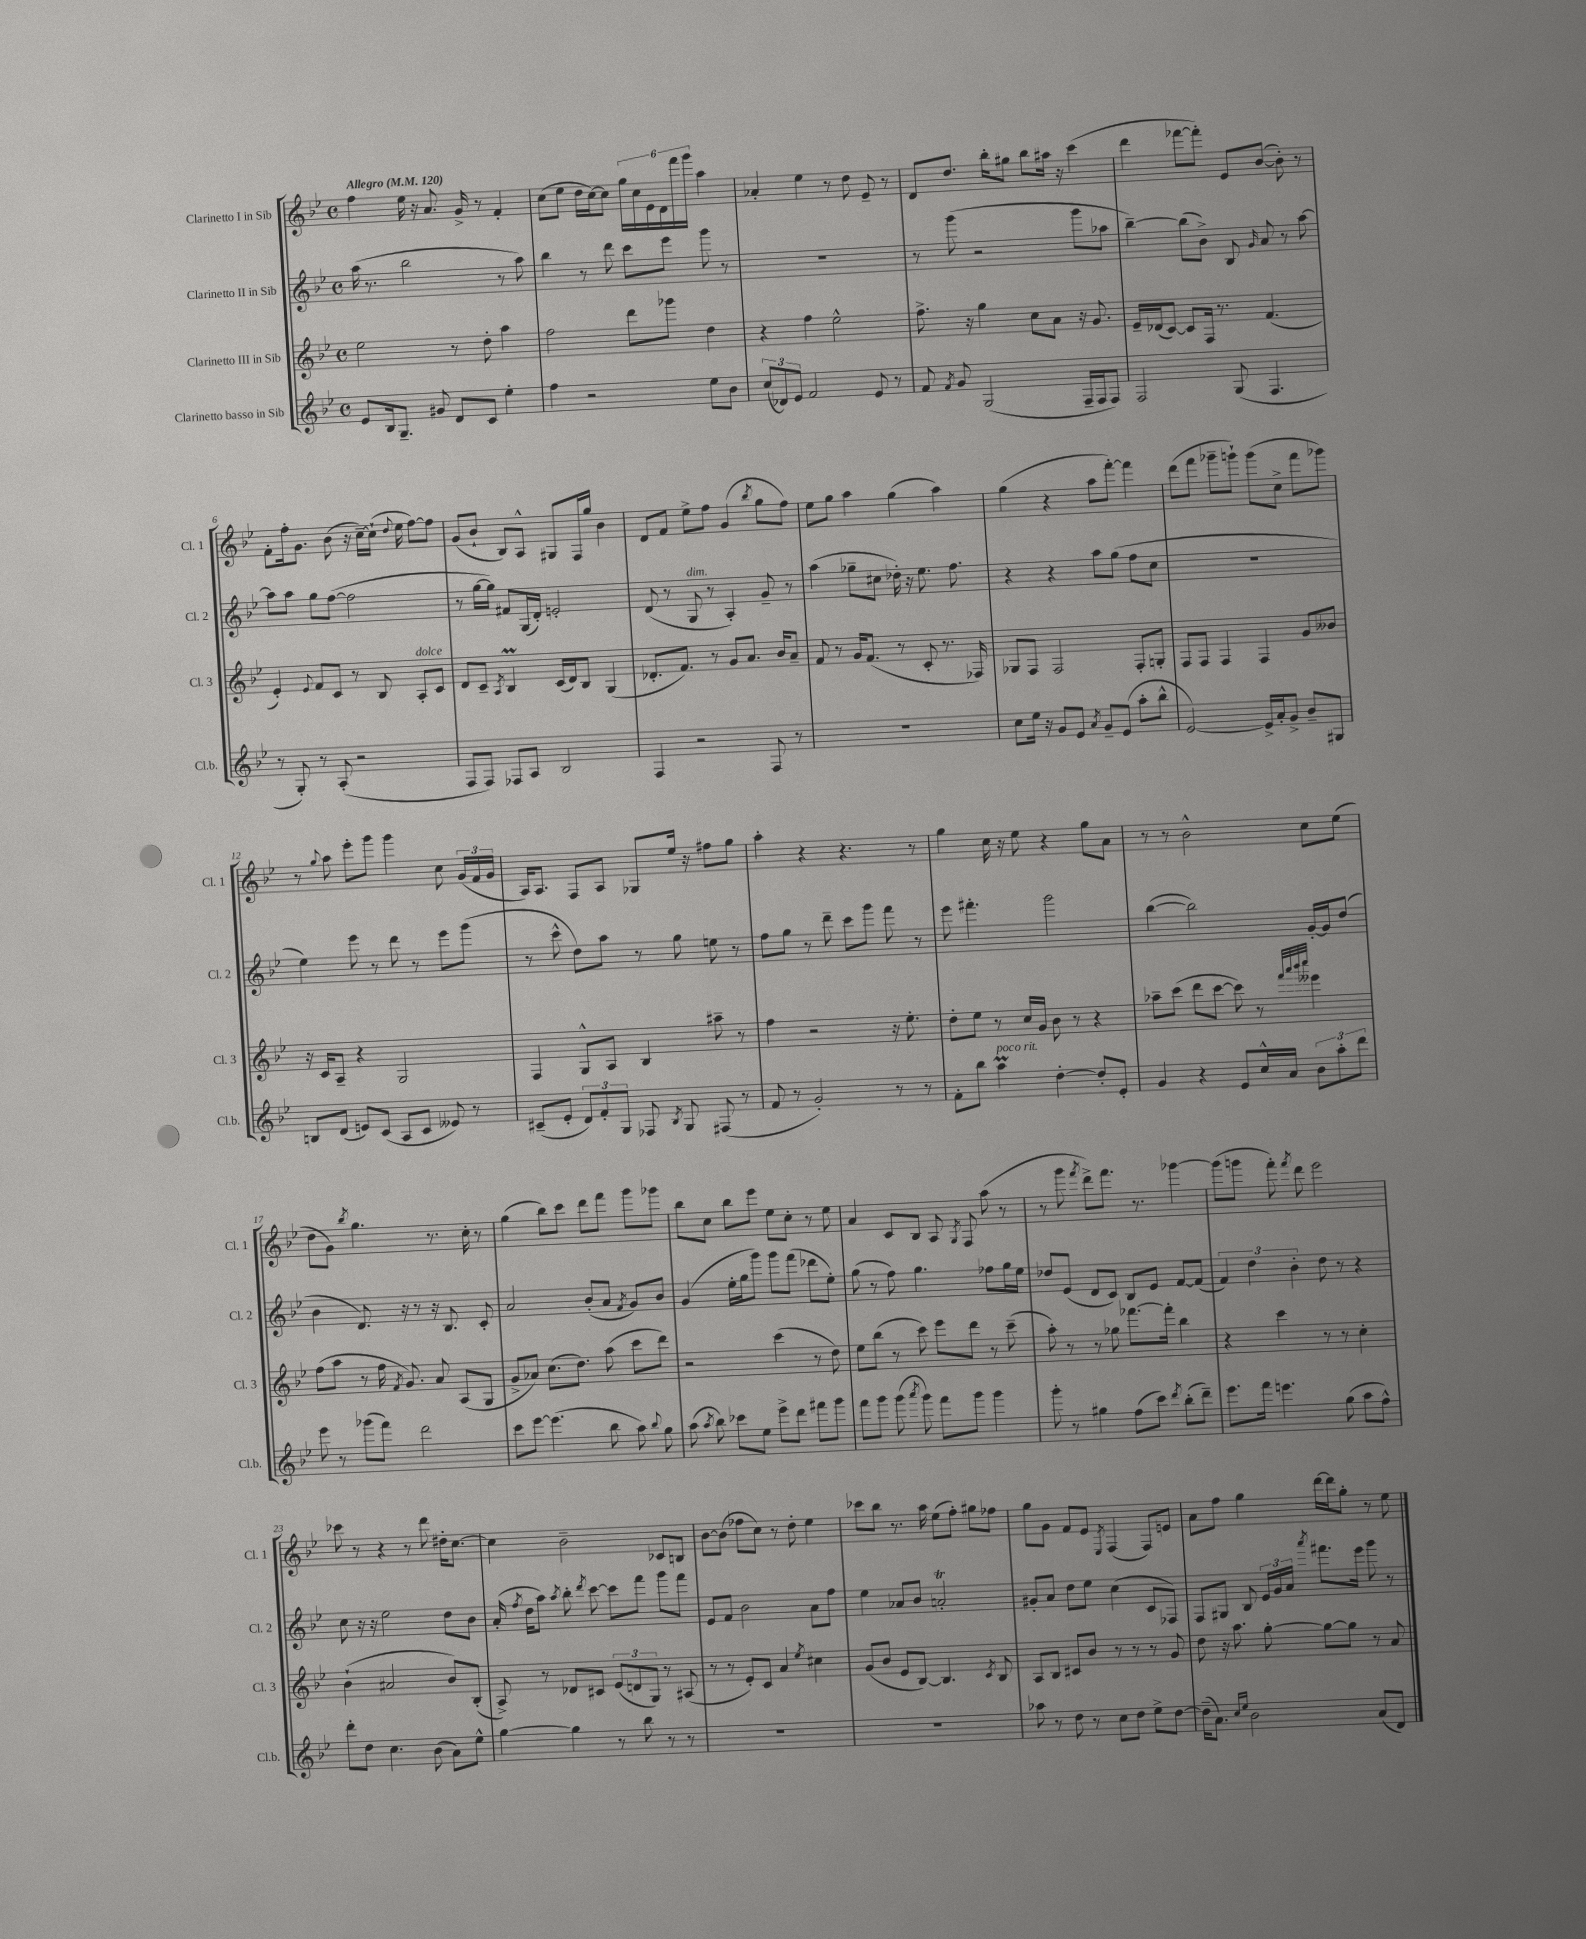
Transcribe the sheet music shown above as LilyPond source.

<<
\new StaffGroup <<
\new Staff = "s0" \with { instrumentName = "Clarinetto I in Sib" shortInstrumentName = "Cl. 1" } {
    \clef treble \key bes \major \defaultTimeSignature \time 4/4 \tempo "Allegro" 4 = 120
    \autoBeamOff f''4 ees''16 r16 a'8. g'16-> r8 f'4-. |
    c''8[( ees''8] d''16[ c''16~) c''8] \tuplet 6/4 { g''16[ c''16 ees'16 d'16 f'''16 g'''16] } a''4 |
    aes'4-. ees''4 r8 d''8 ees'8-- r8 |
    d'8[ d''8.] bes''16[-. gis''8] bes''8[ ais''16] r16 c'''4( |
    d'''4 fes'''8[~ fes'''8]-.) ees'8[ bes'8]~( bes'8-.) r8 |
    f'8[-. f''16-. g'8.] bes'8( r16 c''16[~--) c''16]-!( \appoggiatura { d''8 } ees''16 f''8[~) f''8] |
    g'8[( bes'8]-! bes8[) a8]-^ gis8[ f16 g''16] bes'4 |
    d'8[ f'8] ees''8[-> f''8] g'4( \acciaccatura { bes''8 } g''8[ f''8]) |
    ees''8[ g''8] a''4 g''4( a''4) |
    g''4( r4 a''8[ f'''8]~-.) f'''4 |
    d'''8[( f'''8] ges'''8[-- g'''8]-!) g'''8[( c''8]-> f'''8[ ges'''8]) |
    r8 \appoggiatura { g''8 } a''8 ees'''8[-. g'''8] g'''4 c''8 \tuplet 3/2 { g'16[( f'16 g'16] } |
    a16[) a8.] f8[ a8] ges8[ ees''16] r16 fis''8[ g''8] |
    a''4-. r4 r4. r8 |
    g''4 c''16 r16 ees''8 r4 g''8[ a'8] |
    r8 r8 bes'2-^ c''8[ ees''8]( |
    d''8[ g'8]) \acciaccatura { bes''8 } g''4. r8. c''16-. r8 |
    g''4( bes''8[) c'''8] d'''8[ f'''8] g'''8[ ges'''8] |
    bes''8[ c''8] bes''8[ ees'''8] ees''8[ c''8]-. r8 ees''8 |
    a'4 c'8[ bes8] a8 \acciaccatura { g8 } f8 a''8( r8 |
    r8 g'''8 \acciaccatura { f'''8 } d'''8[->) f'''8.] r8. ges'''4~ |
    ges'''8[( g'''8] f'''8-.) \acciaccatura { f'''8 } d'''8 ees'''2 |
    ces'''8 r8 r4 r8 d'''8 dis''16[-. c''8.]~ |
    c''4 bes'2-- ces'8[ b8] |
    bes'8[~ bes'8]( fes''8[ c''8]) r8 d''8-. ees''4 |
    ces'''8[ bes''8] r8. a''16 ees''8[( f''8]-.) gis''8[ fes''8] |
    g''8[ g'8] f'8[ ees'8] \acciaccatura { ees8 } f4( f8[) e'8] |
    a'8[ f''8] g''4 d'''16[~ d'''16 g''8]-. r8 ees''8 \bar "|." |
}
\new Staff = "s1" \with { instrumentName = "Clarinetto II in Sib" shortInstrumentName = "Cl. 2" } {
    \clef treble \key bes \major \defaultTimeSignature \time 4/4
    \autoBeamOff a''16( r8. bes''2 r8 a''8) |
    bes''4 r8 d'''8 c'''8[ ees'''8] g'''8 r8 |
    R1 |
    r8 g'''8( r2 g'''8[ aes''8] |
    bes''4~--) bes''8[( bes'8]->) bes8 \grace { g'16 } a'8 r8 a''8~ |
    a''8[ a''8] g''8[ f''8]~( f''2 |
    r8 g''16[~ g''16]) fis'8[ g16( d'16]-.) e'2-. |
    d'8( r8 g8^\markup { \italic "dim." } r8 a4-.) g'8-- r8 |
    a''4( ges''8[-- cis''8] des''16-.) r16 ees''8. f''8. |
    r4 r4 a''8[ g''8]( f''8[ c''8] |
    R1 |
    ees''4) ees'''8 r8 d'''8 r8 ees'''8[ g'''8]( |
    r8 c'''8-^ d''8[) a''8] r8 g''8 e''8 r8 |
    f''8[ g''8] r8 d'''8-- c'''8[ g'''8] f'''8 r8 |
    ees'''8 fis'''4.-. g'''2 |
    bes''4~( bes''2) g'16[~-. g'16 d''8]( |
    bes'4 d'8.) r16 r8 r16 bes8. c'8-. |
    a'2 bes'8[-.( a'8] \acciaccatura { f'8 } g'8[) bes'8] |
    g'4( ees''16[-. g''16 g'''8]) g'''8[ f'''8]( des'''8[ ees''8]-.) |
    g''8( r8 f''8) g''4. fes''8[ g''16 ees''16] |
    des''8[ ees'8]( d'8[ c'8]) bes8[ ees'8] f'8[~ f'8]( |
    \tuplet 3/2 { f'4) d''4 bes'4-. } d''8 r8 r4 |
    c''8 r16 r16 ees''2 d''8[ bes'8] |
    a'16-.( \acciaccatura { f''8 } d''16[ a''8]) \acciaccatura { a''8 } bes''8-. \acciaccatura { d'''8 } c'''8~ c'''8[ f'''8] g'''8[ f'''8] |
    ees'8[ f'8] bes'2 a'8[ f''8] |
    ees''4 aes'8[ bes'8] a'2-.\trill |
    gis'8[-. a'8] d''8[ ees''8] c''4( c'8[ fes8]) |
    f8[ gis8] bes8 \tuplet 3/2 { ees'16[ g'16 a'16] } \acciaccatura { a'''8 } fis'''8.[ ees'''16] g'''8 r8 \bar "|." |
}
\new Staff = "s2" \with { instrumentName = "Clarinetto III in Sib" shortInstrumentName = "Cl. 3" } {
    \clef treble \key bes \major \defaultTimeSignature \time 4/4
    \autoBeamOff ees''2 r8 d''8-. a''4 |
    f''2 d'''8[ ges'''8] d''4 |
    r4 f''4 ees''2-^ |
    f''8.-> r16 g''4 c''8[ a'8] r16 g'8. |
    ees'16[-- des'16( c'8]~) c'8[ f16] r8. f'4.( |
    ees'4-.) \appoggiatura { ees'8 } f'8[ c'8] r8 bes8 a8[-.^\markup { \italic "dolce" } c'8] |
    d'8[ c'8]-- \acciaccatura { a8 } bes4\prall c'16[( d'16) bes8] g4( |
    des'8.[-. f'8.]) r8 g'8[ a'8.] bes'16[ a'8]-- |
    f'8 r8 g'16[ f'8.]( r8 c'8-. r8. fes16) |
    ges8[ f8] f2 f8[-. g8]-. |
    f8[ f8] f4 f4 g'8[ beses'8] |
    r16 c'16[ a8]-- r4 g2 |
    f4 g8[-^ a8] bes4 ais''8-- r8 |
    f''4 r2 r16 ees''8.-. |
    d''8[-. ees''8] r8 c''16[ g'16] bes'8 r8 r4 |
    aes''8[-- c'''8]( d'''8[ c'''8]~ c'''8) r8 \grace { f'''32[ a'''32 bes'''32 c''''32] } eeses'''4 |
    f''8[( a''8] r8 f''16 \acciaccatura { f'8 } g'8.) a'8 a8[( g8] |
    g'8[-> aes'8]) c''8.[( d''8.]) a''8( c'''8[ d'''8]) |
    r2 c'''4( r8 d''8) |
    ees''8[ bes''8]( r8 c'''8) ees'''8[ d'''8] r8 c'''8--( |
    a''8-.) r8 r8 ges''8 fes'''8.[~ fes'''16]-. bes''4 |
    r4 c'''4 r8 r8 c''4-. |
    bes'4-!( ais'2 bes'8[) bes8]-.( |
    a8->) r8 des'8[ cis'8] \tuplet 3/2 { ees'8[( d'8 g8]) } r8 ais8( |
    r8 r8 ees'8[-.) c'8] a'4 \acciaccatura { ees''8 } cis''4 |
    g'8[( bes'8] ees'8[ bes8]~) bes4. \acciaccatura { c'8 } bes8 |
    a8[ bes8] cis'8[ bes'8] r8 r8 r8 g'8 |
    d''8 r16 a''8. g''8~-. g''8[~ g''8] r8 a'8 \bar "|." |
}
\new Staff = "s3" \with { instrumentName = "Clarinetto basso in Sib" shortInstrumentName = "Cl.b." } {
    \clef treble \key bes \major \defaultTimeSignature \time 4/4
    \autoBeamOff ees'8[ bes16 g8.]-- gis'8 d'8[ c'8] ees''4-. |
    f''4 r2 ees''8[ bes'8] |
    \tuplet 3/2 { c''8[( des'8) ees'8] } f'2 ees'8 r8 |
    f'8 \acciaccatura { f'8 } g'8 g2( f16[-- f16 f8]) |
    f2 g8( f4. |
    r8 g8-.) r8 a8-.( r2 |
    f8[ f8]) fes8[ a8] bes2 |
    f4 r2 f8 r8 |
    R1 |
    c''8[ ees''16] r16 g'8[ ees'8] \acciaccatura { a'8 } g'8[-- ees'8]( a''8[-. bes''8]-^ |
    ees'2~) ees'16[-> a'16-. g'8]-> bes'8[-- gis8] |
    b8[ d'8]( e'8[) c'8]( a8[ c'8] eeses'8) r8 |
    cis'8[--( ees'8]-. \tuplet 3/2 { d'8[) f'8-. g8] } fes8 \acciaccatura { bes8 } g8 fis8( r8 |
    f'8 r8 g'2-.) r8 r8 |
    f'8[-. bes''8] a''4\prall^\markup { \italic "poco rit." } d''4~-. d''8[-. ees'8]-. |
    g'4 r4 ees'8[ c''16-^ a'16] \tuplet 3/2 { bes'8[ a''8-. d'''8] } |
    ees'''8 r8 ges'''8[( f'''8]) d'''2 |
    c'''8[ ees'''8]~ ees'''4.( bes''8 a''8) \appoggiatura { bes''8 } g''8 |
    a''8( \acciaccatura { a''8 } bes''8) ces'''8[ ees''8] ees'''8[-> d'''8] fis'''8[ g'''8] |
    f'''8[ g'''8] g'''8( \acciaccatura { a'''8 } g'''8) f'''8[ g'''8] g'''4 |
    g'''8-. r8 gis''4 f''8[( c'''8]) \acciaccatura { d'''8 } bes''8[-.( d'''8]--) |
    ees'''8.[ f'''16] e'''4. g''8( a''8[ f''8]-^) |
    d'''8[-. d''8] c''4. bes'8( a'8[) ees''8]-^ |
    g''4~ g''4 r8 bes''8 r8 r8 |
    R1 |
    R1 |
    aes''8 r8 d''8 r8 c''8[ d''8] ees''8[-> d''8]~ |
    d''16[--( a'8.]) \grace { c''16[ ees''16] } bes'2 a'8[( d'8]) \bar "|." |
}
>>
>>
